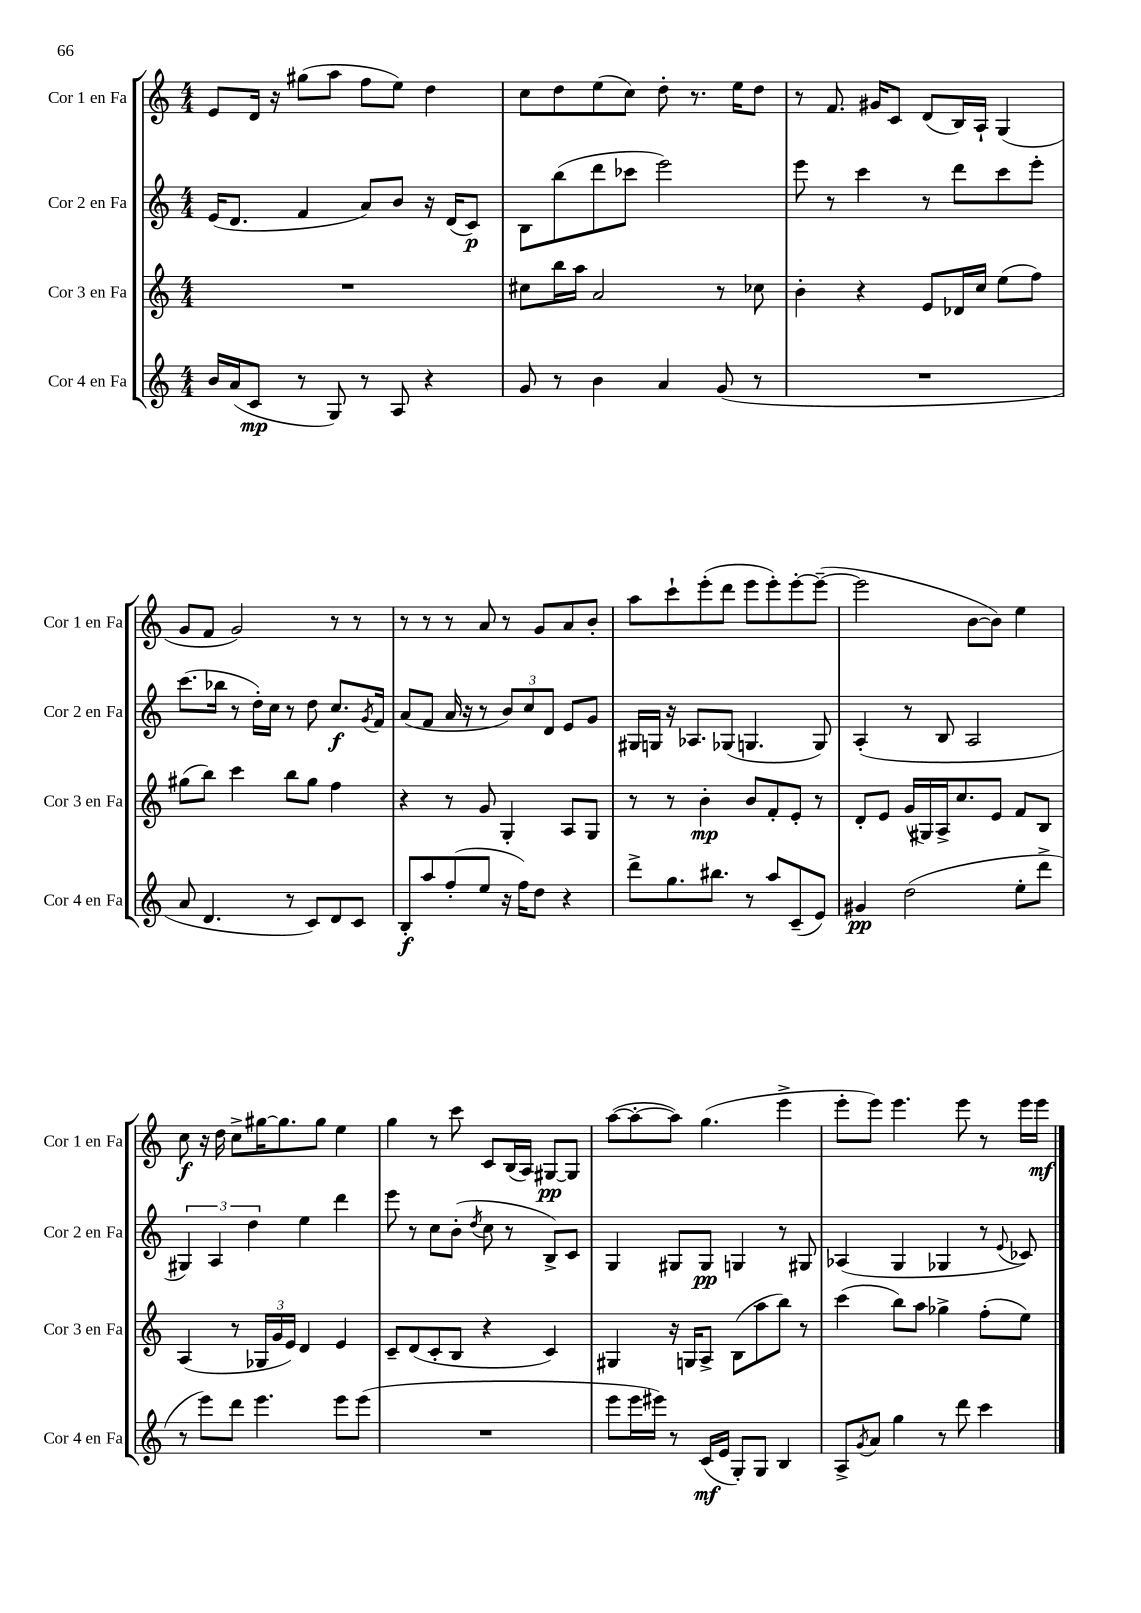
<<
\new StaffGroup <<
\new Staff = "s0" \with { instrumentName = "Cor 1 en Fa" shortInstrumentName = "Cor 1 en Fa" } {
    \clef treble \key c \major \numericTimeSignature \time 4/4
    e'8 d'16 r16 gis''8( a''8 f''8 e''8) d''4 |
    c''8 d''8 e''8( c''8) d''8-. r8. e''16 d''8 |
    r8 f'8. gis'16 c'8 d'8( b16) a16-! g4( |
    g'8 f'8 g'2) r8 r8 |
    r8 r8 r8 a'8 r8 g'8 a'8 b'8-. |
    a''8 c'''8-! e'''8-.( d'''8 e'''8 e'''8-.) e'''8~-. e'''8~--( |
    e'''2 b'8~ b'8) e''4 |
    c''8\f r16 d''16 c''8-> gis''16~ gis''8. gis''8 e''4 |
    g''4 r8 c'''8 c'8 b16( a16) gis8~\pp gis8 |
    a''8~( a''8~-. a''8) g''4.( e'''4-> |
    e'''8-. e'''8) e'''4. e'''8 r8 e'''16 e'''16\mf \bar "|." |
}
\new Staff = "s1" \with { instrumentName = "Cor 2 en Fa" shortInstrumentName = "Cor 2 en Fa" } {
    \clef treble \key c \major \numericTimeSignature \time 4/4
    e'16( d'8. f'4 a'8) b'8 r16 d'16( c'8\p) |
    b8 b''8( d'''8 ces'''8 e'''2) |
    e'''8 r8 c'''4 r8 d'''8 c'''8 e'''8-. |
    c'''8.( bes''16 r8 d''16-.) c''16 r8 d''8 c''8.\f \acciaccatura { g'8 } f'16 |
    a'8( f'8 a'16 r16 r8 \tuplet 3/2 { b'8) c''8 d'8 } e'8 g'8 |
    gis16 g16 r16 aes8. ges8( g4. g8) |
    a4-.( r8 b8 a2 |
    \tuplet 3/2 { gis4) a4 d''4 } e''4 d'''4 |
    e'''8 r8 c''8 b'8-.( \acciaccatura { d''8 } c''8 r8 b8->) c'8 |
    g4 gis8 gis8\pp g4 r8 gis8 |
    aes4( g4 ges4 r8 \appoggiatura { e'8 } ces'8) \bar "|." |
}
\new Staff = "s2" \with { instrumentName = "Cor 3 en Fa" shortInstrumentName = "Cor 3 en Fa" } {
    \clef treble \key c \major \numericTimeSignature \time 4/4
    R1 |
    cis''8 b''16 a''16 a'2 r8 ces''8 |
    b'4-. r4 e'8 des'16 c''16 e''8( f''8) |
    gis''8( b''8) c'''4 b''8 gis''8 f''4 |
    r4 r8 g'8 g4-. a8 g8 |
    r8 r8 b'4-.\mp b'8 f'8-. e'8-. r8 |
    d'8-. e'8 g'16( gis16) a16-> c''8. e'8 f'8 b8 |
    a4( r8 \tuplet 3/2 { ges16 g'16 e'16) } d'4 e'4 |
    c'8-- d'8( c'8-. b8 r4 c'4) |
    gis4 r16 g16 a8-> b8( a''8 b''8) r8 |
    c'''4( b''8) a''8 ges''4-> f''8-.( e''8) \bar "|." |
}
\new Staff = "s3" \with { instrumentName = "Cor 4 en Fa" shortInstrumentName = "Cor 4 en Fa" } {
    \clef treble \key c \major \numericTimeSignature \time 4/4
    b'16 a'16( c'8\mp r8 g8) r8 a8 r4 |
    g'8 r8 b'4 a'4 g'8( r8 |
    R1 |
    a'8 d'4. r8 c'8) d'8 c'8 |
    b8-.\f a''8 f''8-.( e''8 r16 f''16) d''8 r4 |
    d'''8-> g''8. bis''8. r8 a''8 c'8--( e'8) |
    gis'4\pp d''2( e''8-. d'''8-> |
    r8 e'''8) d'''8 e'''4. e'''8 e'''8( |
    R1 |
    e'''8 e'''16 eis'''16) r8 c'16\mf( e'16 g8-.) g8 b4 |
    a8-> \acciaccatura { g'8 } a'8 g''4 r8 d'''8 c'''4 \bar "|." |
}
>>
>>
\layout { \context { \Score \remove "Bar_number_engraver" } }
